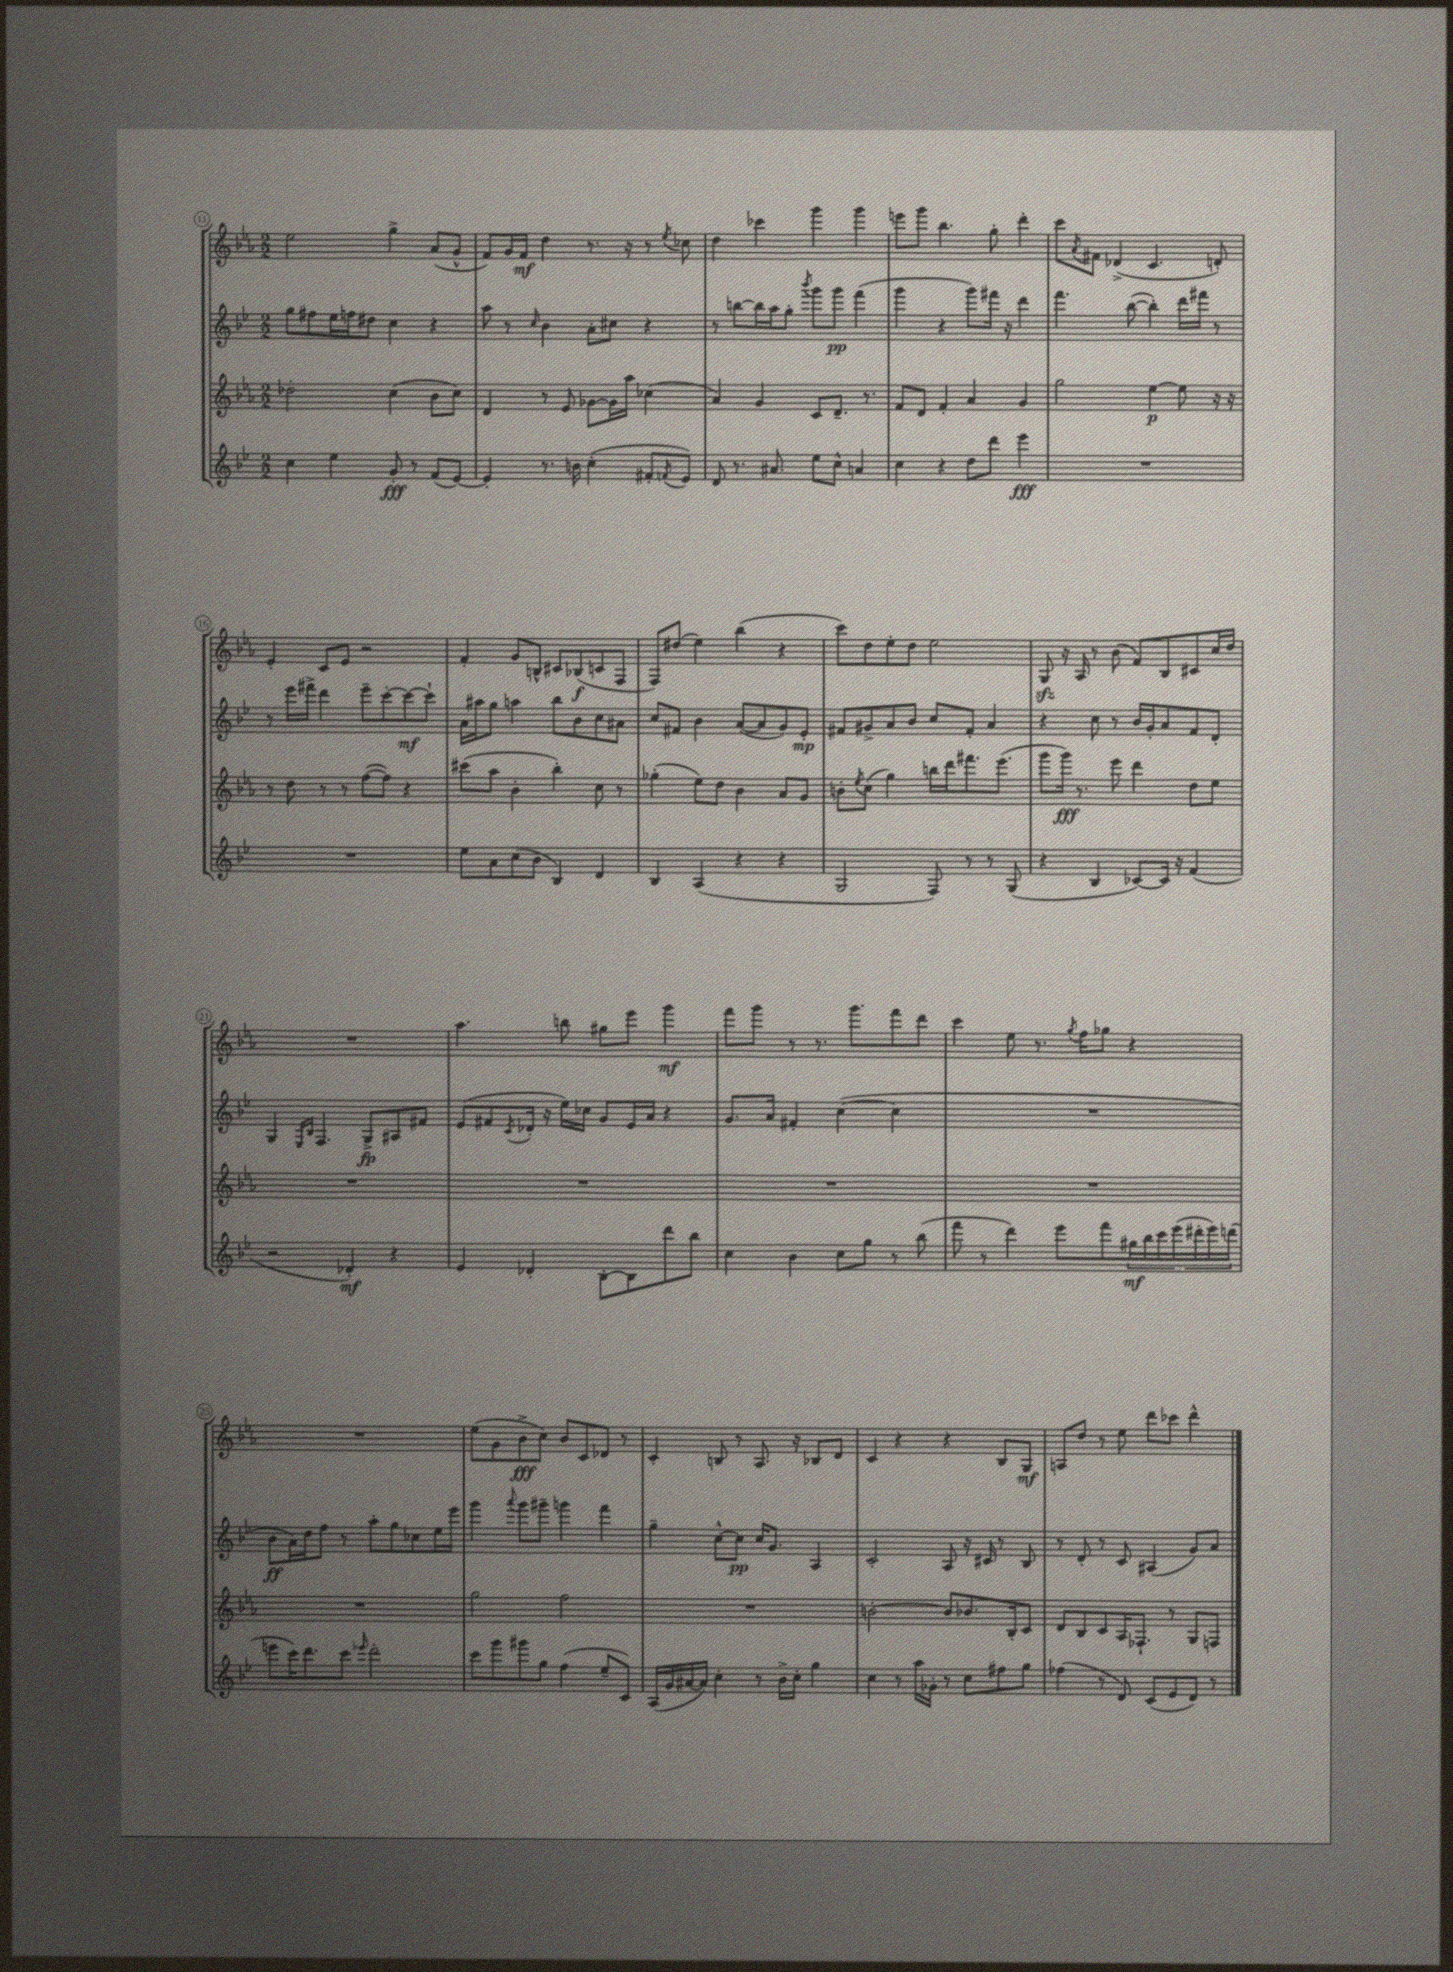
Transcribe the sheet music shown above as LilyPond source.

<<
\new StaffGroup <<
\new Staff = "s0" {
    \clef treble \key ees \major \numericTimeSignature \time 2/2
    ees''2 g''4-> aes'8( g'8-^ |
    f'8) g'16 f'16\mf d''4 r8. r16 r8 \acciaccatura { ees''8 } ces''8 |
    d''4 ces'''4 g'''4 g'''4 |
    e'''8 g'''8 bes''4. g''8-. d'''4-. |
    c'''8 \acciaccatura { aes'8 } fis'8 des'4->( c'4. d'8-.) |
    ees'4-. c'8 ees'8 r2 |
    f'4-. g'8 b8-^ cis'8 bes8\f( c'8 f8 |
    f8) dis''8( ees''4) bes''4( r4 |
    c'''8) d''8 ees''8-. d''8 ees''2 |
    g8\sfz r16 aes16 r8 bes'8( f'8) bes8 cis'8 c''16 d''16 |
    R1 |
    aes''4. b''8 gis''8 ees'''8 g'''4\mf |
    f'''8 g'''8 r8 r8. g'''8. f'''8 d'''8 |
    c'''4 ees''8 r8. \acciaccatura { g''8 } f''16 ges''8 r4 |
    R1 |
    ees''8( g'8 bes'8->\fff c''8) bes'8 c'8 des'8 r8 |
    c'4-. b8 r8 aes8. r16 bes8 d'8 |
    c'4 r4 r4 bes8 g8\mf |
    a8 d''8 r8 ees''8 d'''8 ces'''8 d'''4-^ \bar "|." |
}
\new Staff = "s1" {
    \clef treble \key bes \major \numericTimeSignature \time 2/2
    g''8 fis''8 ees''16 f''16 dis''8 c''4 r4 |
    a''8 r8 \grace { c''16 } bes'4 a'8-. cis''8 r4 |
    r8 b''8~ b''16 a''16 g''8-. \acciaccatura { bes'''8 } g'''8 g'''8\pp f'''4( |
    g'''4 r4 g'''8) fis'''16 r16 d'''4 |
    f'''4. bes''8~( bes''4-.) d'''16 fis'''16 r8 |
    r8 ees'''16 fis'''16-> d'''4 ees'''8-- c'''8~-. c'''8~\mf c'''8-! |
    a'16 ais''16 g''8 a''4 bes''8 bes'8 c''8 ais'8 |
    c''8 fis'8 bes'4 a'8~( a'8 g'8) ees'8-.\mp |
    fis'8 gis'8-> a'8 bes'8 c''8 fis'8-. a'4 |
    r4 c''8 r8 bes'16 g'16-. a'8 f'8 d'8-. |
    g4 \grace { ees16 bes16 } f4. g8->\fp ais8 fis'8 |
    ees'8( fis'8 \acciaccatura { c'8 } des'16-. r16 ees''16) ces''16 g'8 ees'16 a'16 r4 |
    g'8. a'16 fis'4-. c''4~( c''4 |
    R1 |
    bes'8\ff a'16) d''16 f''8 r8 a''8-. g''8 ces''8 ees''16 ees'''16 |
    g'''4 \appoggiatura { a'''8 } g'''8 gis'''8-- g'''4 f'''4 |
    g''4-- c''8~-^ c''8\pp c''16 g'8. a4 |
    c'2-. a8 r16 cis'16 r8 bes8 |
    r8 d'8-. r8 c'8 ais4( g'8) a'8 \bar "|." |
}
\new Staff = "s2" {
    \clef treble \key ees \major \numericTimeSignature \time 2/2
    des''2-. c''4( bes'8 c''8) |
    d'4 r8 ees'8 ges'8~ ges'16 aes''16 ces''4( |
    aes'4) g'4 c'8 d'8.-- r8. |
    f'8 d'8 f'4-. aes'4 g'4 |
    g''2 ees''4~\p ees''8 r16 r16 |
    r8 d''8 r8 r8 f''8~( f''8) r4 |
    cis'''8( aes''8 bes'4-. bes''4-.) c''8 r8 |
    ges''4-.( ees''8) d''8 bes'4 aes'8 g'8 |
    b'8-. \acciaccatura { ees''8 } c''8( g''4) b''16 d'''16 fis'''8. ees'''8.( |
    g'''8 g'''16\fff) r8. ees'''8 d'''4 d''8 ees''8 |
    R1 |
    R1 |
    R1 |
    R1 |
    R1 |
    g''2 f''2 |
    R1 |
    b'2~-. b'8 bes'8. bes16-. c'8 |
    d'8 bes8 c'8 aes16 fes8.-! r8 g8 f8 \bar "|." |
}
\new Staff = "s3" {
    \clef treble \key bes \major \numericTimeSignature \time 2/2
    c''4 ees''4 g'8-.\fff r8 f'8( ees'8~) |
    ees'4-. r8. b'16 c''4-.( fis'8-. \acciaccatura { f'8 } ees'8) |
    d'8 r8. ais'8. ees''8 c''8-^ a'4 |
    c''4 r4 d''8 d'''8 ees'''4\fff |
    R1 |
    R1 |
    ees''8 a'8 c''8( bes'8 bes4) d'4 |
    bes4 a4( r4 r4 |
    g2 f8) r8 r8 g8( |
    r4 bes4 ces'8~) ces'16 r16 f'4( |
    r2 des'4-.\mf) r4 |
    ees'4 des'4-. bes8~-. bes8 d'''8 bes''8 |
    c''4 bes'4 c''8 g''8 r8 bes''8( |
    f'''8 r8 d'''4) ees'''8 f'''8 \tuplet 7/4 { gis''16\mf bes''16 c'''16 ees'''16( dis'''16-. ees'''16) d'''16( } |
    e'''8 c'''16) d'''8. c'''8 \grace { ees'''16 } d'''2-. |
    c'''8 g'''8 gis'''8 g''8 f''4( ees''8-- c'8) |
    a16( g'16 ais'16~ ais'16) c''4-. r8 bes'16-> c''16-. g''4 |
    c''4 r8 a''16 ges'16-. r8 c''8 fis''8 g''8 |
    fes''4( r8 d'8) c'8( ees'8 d'8) r8 \bar "|." |
}
>>
>>
\layout { \context { \Score currentBarNumber = #11 \override BarNumber.stencil = #(make-stencil-circler 0.1 0.3 ly:text-interface::print) } }
